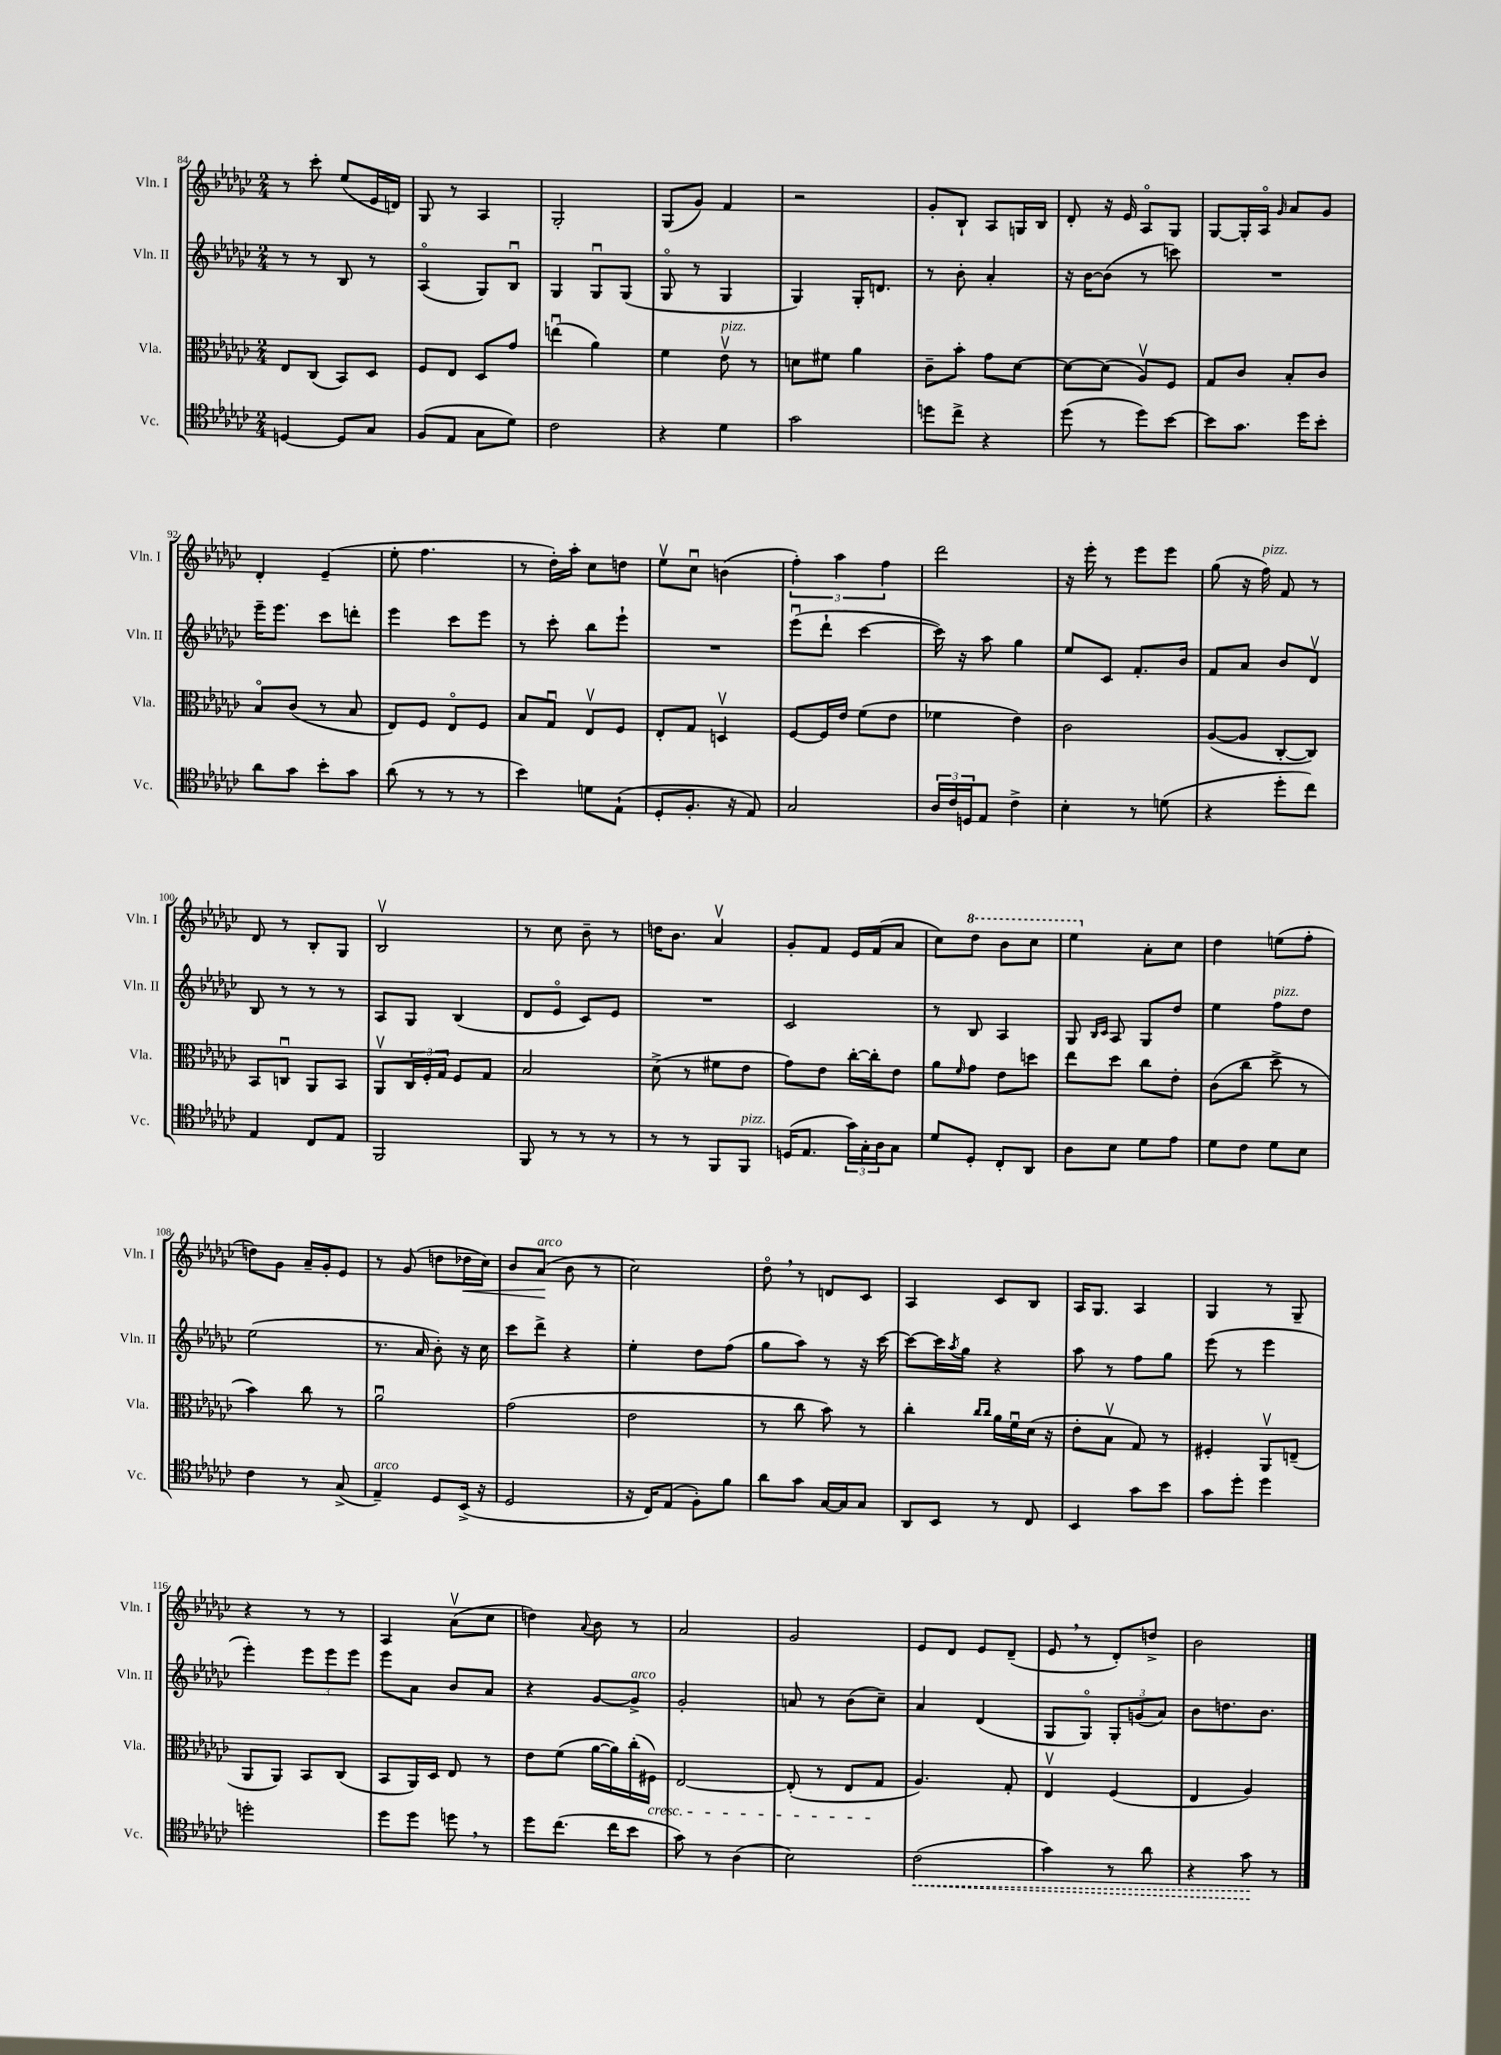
<<
\new StaffGroup <<
\new Staff = "s0" \with { instrumentName = "Vln. I" shortInstrumentName = "Vln. I" } {
    \clef treble \key ges \major \numericTimeSignature \time 2/4
    r8 ces'''8-. ees''8( ees'16 d'16) |
    ges8 r8 aes4 |
    ges2-. |
    ges8( ges'8) f'4 |
    r2 |
    ges'8-. bes8-! aes8 g16 bes16 |
    des'8-. r16 ees'16 aes8\flageolet ges8 |
    ges8~ ges16-. aes16\flageolet \grace { ges'16 } aes'8 ges'8 |
    des'4-. ees'4--( |
    ees''8-. f''4. |
    r8 des''16-.) aes''16-. ces''8 d''8 |
    ees''8\upbow ces''8\downbow b'4( |
    \tuplet 3/2 { f''4-.) aes''4 f''4 } |
    des'''2 |
    r16 ees'''16-. r8 ees'''8 ees'''8 |
    ges''8( r16 f''16^\markup { \italic "pizz." }) f'8 r8 |
    des'8 r8 bes8-. ges8 |
    bes2\upbow |
    r8 ces''8 bes'8-- r8 |
    d''16 bes'8. aes'4\upbow |
    ges'8-. f'8 ees'16 f'16( aes'8 |
    ces''8) \ottava #1 des'''8 bes''8 ces'''8 |
    ees'''4 \ottava #0 aes'8-. ces''8 |
    des''4 e''8( f''8-. |
    d''8) ges'8 aes'16-- ges'16-. ees'8 |
    r8 ges'8( d''8 des''16\< ces''16) |
    bes'8 aes'8\!^\markup { \italic "arco" }( bes'8 r8 |
    ces''2) |
    des''8\flageolet \breathe r8 d'8 ces'8 |
    aes4 ces'8 bes8 |
    aes16 ges8. aes4 |
    ges4 r8 ges8-- |
    r4 r8 r8 |
    aes4 aes'8\upbow( ces''8 |
    d''4) \appoggiatura { aes'8 } bes'8 r8 |
    aes'2 |
    ges'2 |
    ees'8 des'8 ees'8 des'8--( |
    ees'8 \breathe r8 des'8-.) d''8-> |
    bes'2 \bar "|." |
}
\new Staff = "s1" \with { instrumentName = "Vln. II" shortInstrumentName = "Vln. II" } {
    \clef treble \key ges \major \numericTimeSignature \time 2/4
    r8 r8 bes8 r8 |
    aes4\flageolet( ges8) bes8\downbow |
    ges4 ges8\downbow ges8( |
    ges8\flageolet r8 ges4 |
    ges4) ges16-. d'8. |
    r8 bes'8-. aes'4-. |
    r16 bes'16~ bes'8( r8 c'''8) |
    R2 |
    ees'''16-- ees'''8. ces'''8 d'''8-. |
    ees'''4 ces'''8 ees'''8 |
    r8 ces'''8-. bes''8 ees'''8-! |
    R2 |
    ees'''8\downbow( des'''8-! ces'''4~ |
    ces'''16) r16 aes''8 ges''4 |
    ees''8 ces'8 f'8.-. bes'16 |
    f'8 aes'8 bes'8 des'8\upbow |
    bes8 r8 r8 r8 |
    aes8 ges8 bes4( |
    des'8 ees'8\flageolet ces'8) ees'8 |
    R2 |
    ces'2 |
    r8 bes8 aes4 |
    ges8 \grace { bes16 ces'16 } aes8 ges8 des''8 |
    ees''4 f''8^\markup { \italic "pizz." } des''8 |
    ees''2( |
    r8. aes'16 bes'8-.) r16 ces''16 |
    ces'''8 des'''8-> r4 |
    ees''4-. des''8 f''8( |
    ges''8 aes''8) r8 r16 ces'''16~ |
    ces'''8~ ces'''16 \acciaccatura { aes''8 } ges''16 r4 |
    aes''8 r8 f''8 ges''8 |
    ees'''8( r8 ees'''4 |
    ees'''4-.) \tuplet 3/2 { ees'''8 ees'''8 ees'''8 } |
    ees'''8 aes'8 bes'8 aes'8 |
    r4 ges'8~ ges'8->^\markup { \italic "arco" } |
    ges'2-. |
    a'8 r8 bes'8( ces''8--) |
    aes'4 des'4( |
    ges8 ges8\flageolet) \tuplet 3/2 { ges8-. g'8( aes'8) } |
    bes'8 d''8. bes'8. \bar "|." |
}
\new Staff = "s2" \with { instrumentName = "Vla." shortInstrumentName = "Vla." } {
    \clef alto \key ges \major \numericTimeSignature \time 2/4
    ees8 ces8( bes,8) des8 |
    f8 ees8 des8 ges'8 |
    e''4\downbow( aes'4) |
    f'4 ees'8\upbow^\markup { \italic "pizz." } r8 |
    d'8 fis'8 aes'4 |
    ces'8-- bes'8-. ges'8 des'8~ |
    des'8~ des'8( aes8\upbow) f8 |
    ges8 ces'8 bes8-. ces'8 |
    bes8\flageolet ces'8( r8 bes8 |
    ees8) f8 ees8\flageolet f8 |
    bes8 ges8\downbow ees8\upbow f8 |
    ees8-. ges8 d4\upbow |
    f8~ f16 ees'16 f'8( ees'8 |
    fes'4 ees'4) |
    ces'2 |
    aes8~( aes8 ces8~-. ces8) |
    bes,8 c8\downbow aes,8 bes,8 |
    aes,8\upbow \tuplet 3/2 { ces16 f16-. ges16 } f8 ges8 |
    bes2 |
    des'8->( r8 fis'8 ees'8 |
    ges'8) ees'8 ces''16~-. ces''16-. ees'8 |
    aes'8 \grace { f'16 } ges'8 ees'8 d''8 |
    ees''8 des''8 ces''8 ees'8-. |
    ces'8( ces''8 des''8-> r8 |
    bes'4) ces''8 r8 |
    aes'2\downbow |
    ges'2( |
    ees'2 |
    r8 ces''8 bes'8) r8 |
    ces''4-. \grace { ces''16 ces''16 } aes'16 f'16\downbow des'16( r16 |
    ees'8-. bes8\upbow ges8) r8 |
    fis4-. aes,8\upbow e8--( |
    aes,8 aes,8) bes,8 ces8( |
    bes,8 aes,16) des16 ees8 r8 |
    ees'8 f'8( aes'16~ aes'16) ces''16-.( fis16\cresc) |
    ees2~ |
    ees8-.( r8 ees8 ges8\! |
    aes4.) ges8-. |
    ees4\upbow f4( |
    ees4 aes4) \bar "|." |
}
\new Staff = "s3" \with { instrumentName = "Vc." shortInstrumentName = "Vc." } {
    \clef tenor \key ges \major \numericTimeSignature \time 2/4
    d4~ d8 ges8 |
    f8( ees8 ges8 des'8) |
    ces'2 |
    r4 des'4 |
    ges'2 |
    d''8 ces''8-> r4 |
    des''8( r8 des''8) bes'8~ |
    bes'8 ges'8. des''16 bes'8-. |
    aes'8 ges'8 bes'8-. ges'8 |
    aes'8( r8 r8 r8 |
    bes'4) d'8 ees8-!( |
    des8-. f8.-. r16 ees8) |
    ges2 |
    \tuplet 3/2 { aes16 ces'16 d16 } ees8 ces'4-> |
    bes4-. r8 d'8( |
    r4 des''8-. ces''8) |
    ees4 ces8 ees8 |
    f,2 |
    f,8 r8 r8 r8 |
    r8 r8 f,8 f,8^\markup { \italic "pizz." } |
    d16( ees8. \tuplet 3/2 { ges'16) ges16-. aes16 } ges8 |
    des'8 des8-. ces8-. aes,8 |
    aes8 bes8 des'8 ees'8 |
    des'8 ces'8 des'8 bes8 |
    ces'4 r8 ges8->( |
    ees4--^\markup { \italic "arco" }) des8 bes,16->( r16 |
    des2 |
    r16 ces16) ees8( f8-.) f'8 |
    aes'8 ges'8 ges16~ ges16 ges8 |
    aes,8 bes,8 r8 ces8 |
    bes,4 ges'8 bes'8 |
    ges'8 des''8-. des''4 |
    d''2-. |
    des''8 des''8 d''8 \breathe r8 |
    des''8 ces''8.( ces''16 bes'8 |
    ges'8) r8 aes4( |
    bes2) |
    \once \override Hairpin.style = #'dashed-line ces'2\<( |
    ges'4) r8 aes'8 |
    r4 ges'8\! r8 \bar "|." |
}
>>
>>
\layout { \context { \Score currentBarNumber = #84 } }
